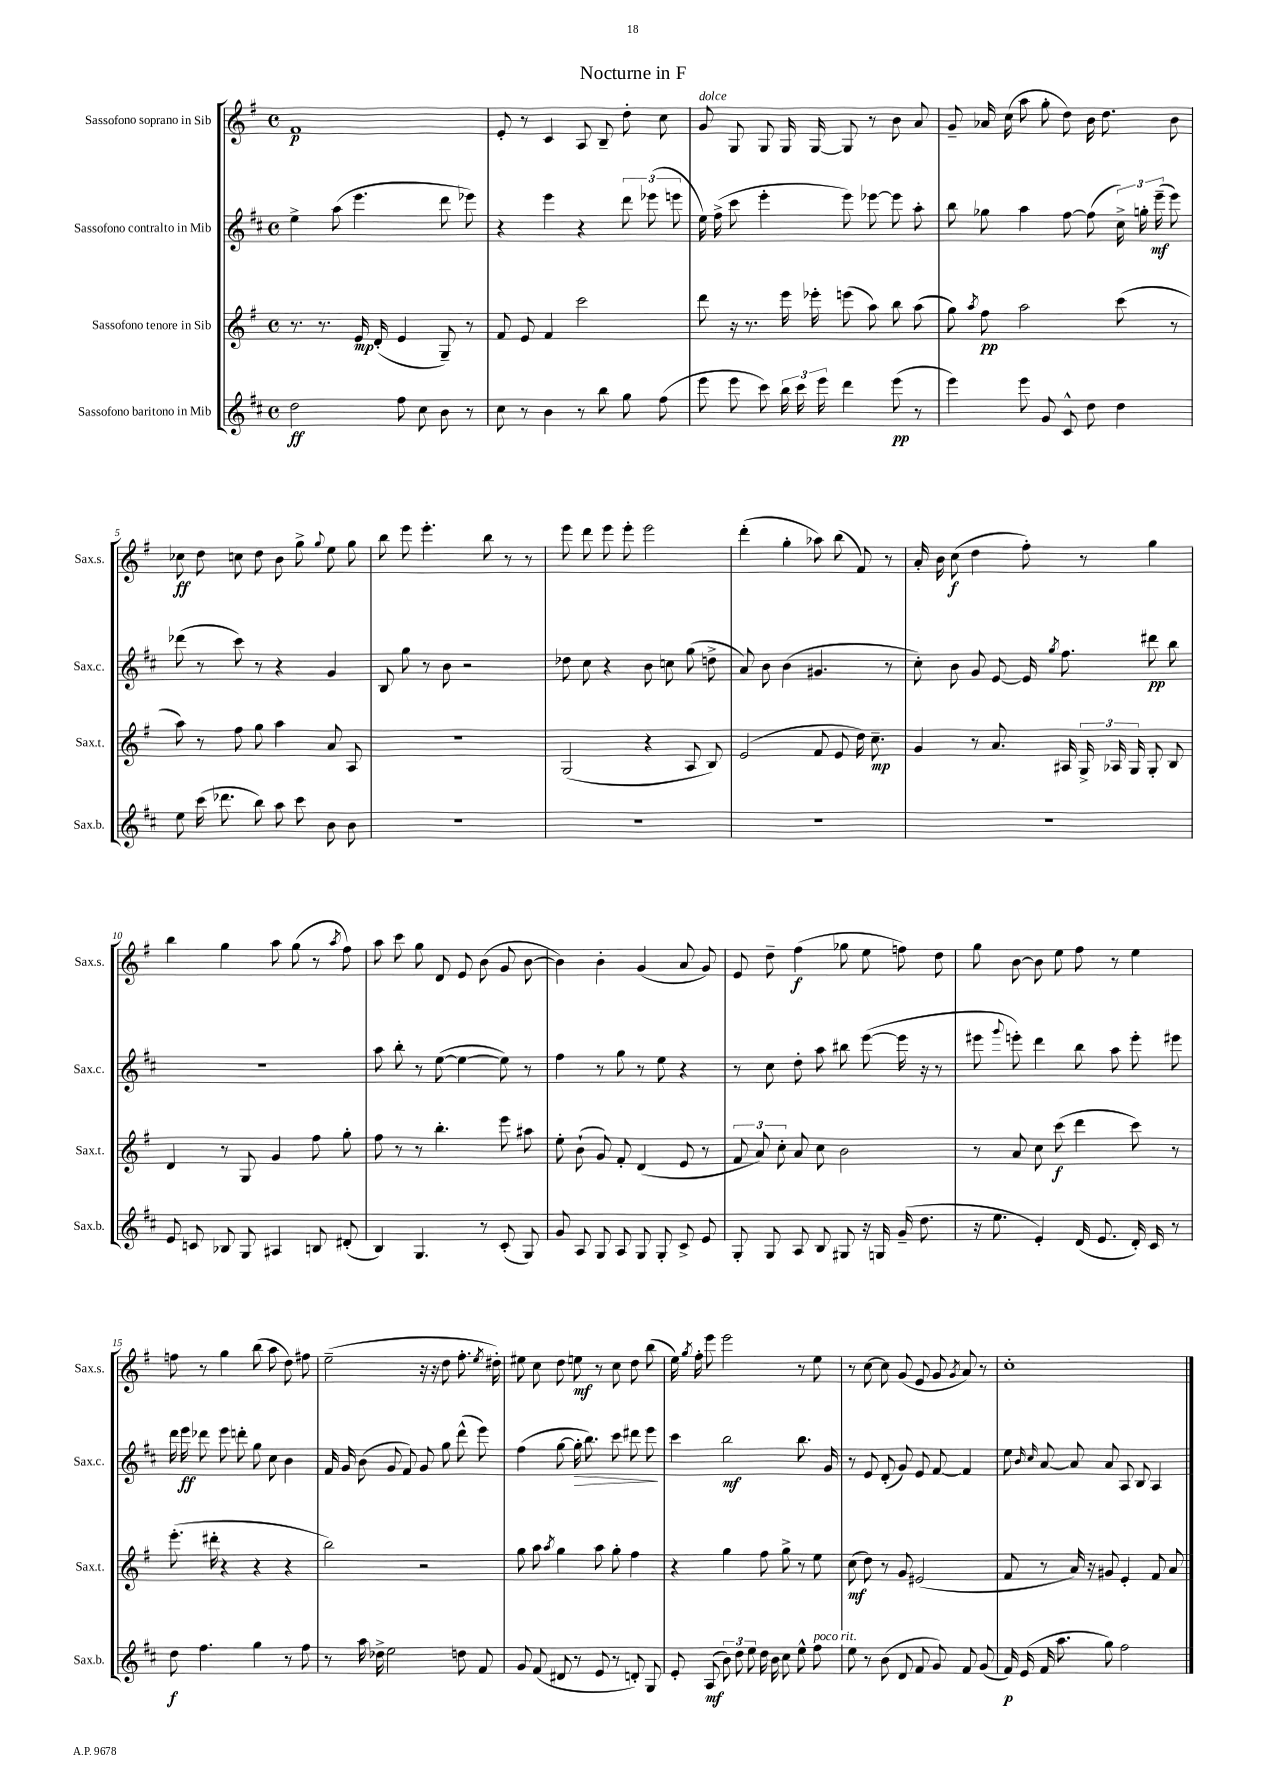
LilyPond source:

\header { title = "Nocturne in F" }
<<
\new StaffGroup <<
\new Staff = "s0" \with { instrumentName = "Sassofono soprano in Sib" shortInstrumentName = "Sax.s." } {
    \clef treble \key g \major \defaultTimeSignature \time 4/4
    \autoBeamOff fis'1\p |
    e'8-. r8 c'4 a8 b8-- d''8-. c''8 |
    g'8^\markup { \italic "dolce" } g8 g8 g16 g16~ g8 r8 b'8 a'8 |
    g'8-- aes'16 c''16( a''8 g''8-. d''8) b'16 d''8. b'8 |
    ces''8\ff d''8 c''8 d''8 b'8 g''8-> \appoggiatura { g''8 } e''8 g''8 |
    b''8 e'''8 e'''4.-. b''8 r8 r8 |
    e'''8 d'''8 e'''8 e'''8-. e'''2 |
    d'''4-.( g''4-. aes''8) b''8( fis'8) r8 |
    a'16-. b'16 c''8\f( d''4 fis''8-.) r8 g''4 |
    b''4 g''4 a''8 g''8( r8 \acciaccatura { a''8 } fis''8) |
    a''8 c'''8 g''8 d'8 e'8 b'8( g'8 b'8~ |
    b'4) b'4-. g'4( a'8 g'8) |
    e'8 d''8-- fis''4\f( ges''8 e''8 f''8) d''8 |
    g''8 b'8~ b'8 e''8 fis''8 r8 e''4 |
    f''8 r8 g''4 b''8( a''8 d''8) fis''8 |
    e''2--( r16 r16 d''8 fis''8.-. \acciaccatura { e''8 } dis''16-.) |
    eis''8 c''8 d''8 e''8\mf r8 c''8 d''8 b''8( |
    e''16) \acciaccatura { g''8 } fis''16-. e'''8 e'''2 r8 e''8 |
    r8 c''8~ c''8 g'8( e'8 g'8 \acciaccatura { g'8 } a'8) r8 |
    c''1-. \bar "|." |
}
\new Staff = "s1" \with { instrumentName = "Sassofono contralto in Mib" shortInstrumentName = "Sax.c." } {
    \clef treble \key d \major \defaultTimeSignature \time 4/4
    \autoBeamOff e''4-> a''8( e'''4. d'''8 ees'''8) |
    r4 e'''4 r4 \tuplet 3/2 { d'''8 ees'''8( e'''8 } |
    e''16) fis''16->( cis'''8 e'''4-. e'''8) ees'''8~ ees'''8 a''8-. |
    b''8 ges''8 a''4 fis''8~ fis''8( \tuplet 3/2 { cis''16->) g''16-. e'''16--\mf( } e'''8) |
    des'''8( r8 cis'''8) r8 r4 g'4 |
    b8 g''8 r8 b'8 r2 |
    des''8 cis''8 r4 b'8 c''8 g''8( d''8-> |
    a'8) b'8 b'4( gis'4. r8 |
    cis''8-.) b'8 g'8 e'8~ e'16 \acciaccatura { g''8 } fis''8. dis'''8\pp b''8 |
    r1 |
    a''8 b''8-. r8 e''8~( e''4~ e''8) r8 |
    fis''4 r8 g''8 r8 e''8 r4 |
    r8 cis''8 d''8-. a''8 bis''8 e'''8~( e'''16 r16 r8 |
    eis'''8 \appoggiatura { g'''8 } e'''8-.) d'''4 b''8 a''8 e'''8-. eis'''8 |
    d'''16 e'''16\ff des'''8 e'''8 d'''8-. g''8 cis''8 b'4 |
    fis'16 g'16 b'8( g'8 fis'8) g'8 g''8 d'''8-^( e'''8) |
    fis''4( g''8~ g''16-.\> b''8.) cis'''8 dis'''8 e'''8\! |
    cis'''4 b''2\mf b''8. g'16 |
    r8 e'8 d'8-.( g'8) e'8 fis'8~ fis'4 |
    e''8 \grace { b'16 cis''16 } a'8~ a'8 a'8 a8 b8 a4 \bar "|." |
}
\new Staff = "s2" \with { instrumentName = "Sassofono tenore in Sib" shortInstrumentName = "Sax.t." } {
    \clef treble \key g \major \defaultTimeSignature \time 4/4
    \autoBeamOff r8. r8. e'16\mp d'16-.( e'4 g8--) r8 |
    fis'8 e'8 fis'4 c'''2 |
    d'''8 r16 r8. e'''16 ees'''16-. e'''8( a''8) b''8 a''8( |
    g''8) \acciaccatura { a''8 } fis''8\pp a''2 c'''8( r8 |
    a''8) r8 fis''8 g''8 a''4 a'8 a8 |
    R1 |
    g2( r4 a8 b8) |
    e'2( fis'8 e'8 d''16) c''8.--\mp |
    g'4 r8 a'8. ais16 \tuplet 3/2 { g16-> aes16 g16 } g8-. b8 |
    d'4 r8 g8 g'4 fis''8 g''8-. |
    fis''8 r8 r8 b''4.-. e'''8 ais''8 |
    e''8-. b'8-!( g'8) fis'8-. d'4( e'8 r8 |
    \tuplet 3/2 { fis'8 a'8) c''8-. } a'8 c''8 b'2 |
    r8 a'8 c''8 c'''8\f( d'''4 c'''8) r8 |
    e'''8.-.( dis'''16-. r4 r4 r4 |
    b''2) r2 |
    g''8 a''8 \acciaccatura { a''8 } g''4 a''8 g''8-. fis''4 |
    r4 g''4 fis''8 g''8-> r8 e''8 |
    c''8\mf( d''8) r8 g'8 eis'2( |
    fis'8 r8 a'16) r16 gis'8 e'4-. fis'8 a'8 \bar "|." |
}
\new Staff = "s3" \with { instrumentName = "Sassofono baritono in Mib" shortInstrumentName = "Sax.b." } {
    \clef treble \key d \major \defaultTimeSignature \time 4/4
    \autoBeamOff d''2\ff fis''8 cis''8 b'8 r8 |
    cis''8 r8 b'4 r8 b''8 g''8 fis''8( |
    e'''8 e'''8 cis'''8) \tuplet 3/2 { b''16 cis'''16 e'''16 } d'''4 e'''8\pp( r8 |
    e'''4) e'''8 g'8 cis'8-^ d''8 d''4 |
    e''8 cis'''16( des'''8. b''8) a''8 cis'''8 b'8 b'8 |
    R1 |
    R1 |
    R1 |
    R1 |
    e'8 c'8 bes8 g8 ais4 b8 dis'8-.( |
    b4) g4. r8 cis'8-.( g8) |
    g'8 a8 g8 a8 g8 g8-. cis'8-> e'8 |
    g8-. g8 a8 b8 gis8 r16 g16 g'16--( d''8. |
    r16 e''8. e'4-.) d'16( e'8. d'16-.) cis'16 r8 |
    d''8\f fis''4. g''4 r8 fis''8 |
    r8 a''16 des''16-> e''2 d''8 fis'8 |
    g'8 fis'8( dis'8 r8 e'8 r8 d'8-.) g8 |
    e'8-. a8\mf( \tuplet 3/2 { b'8) d''8 e''8 } d''16 b'16 cis''8 e''8-^ fis''8^\markup { \italic "poco rit." } |
    e''8 r8 b'8( d'8 fis'8 g'8) fis'8 g'8( |
    fis'16\p) e'16( fis'16 a''8. g''8) fis''2 \bar "|." |
}
>>
>>
